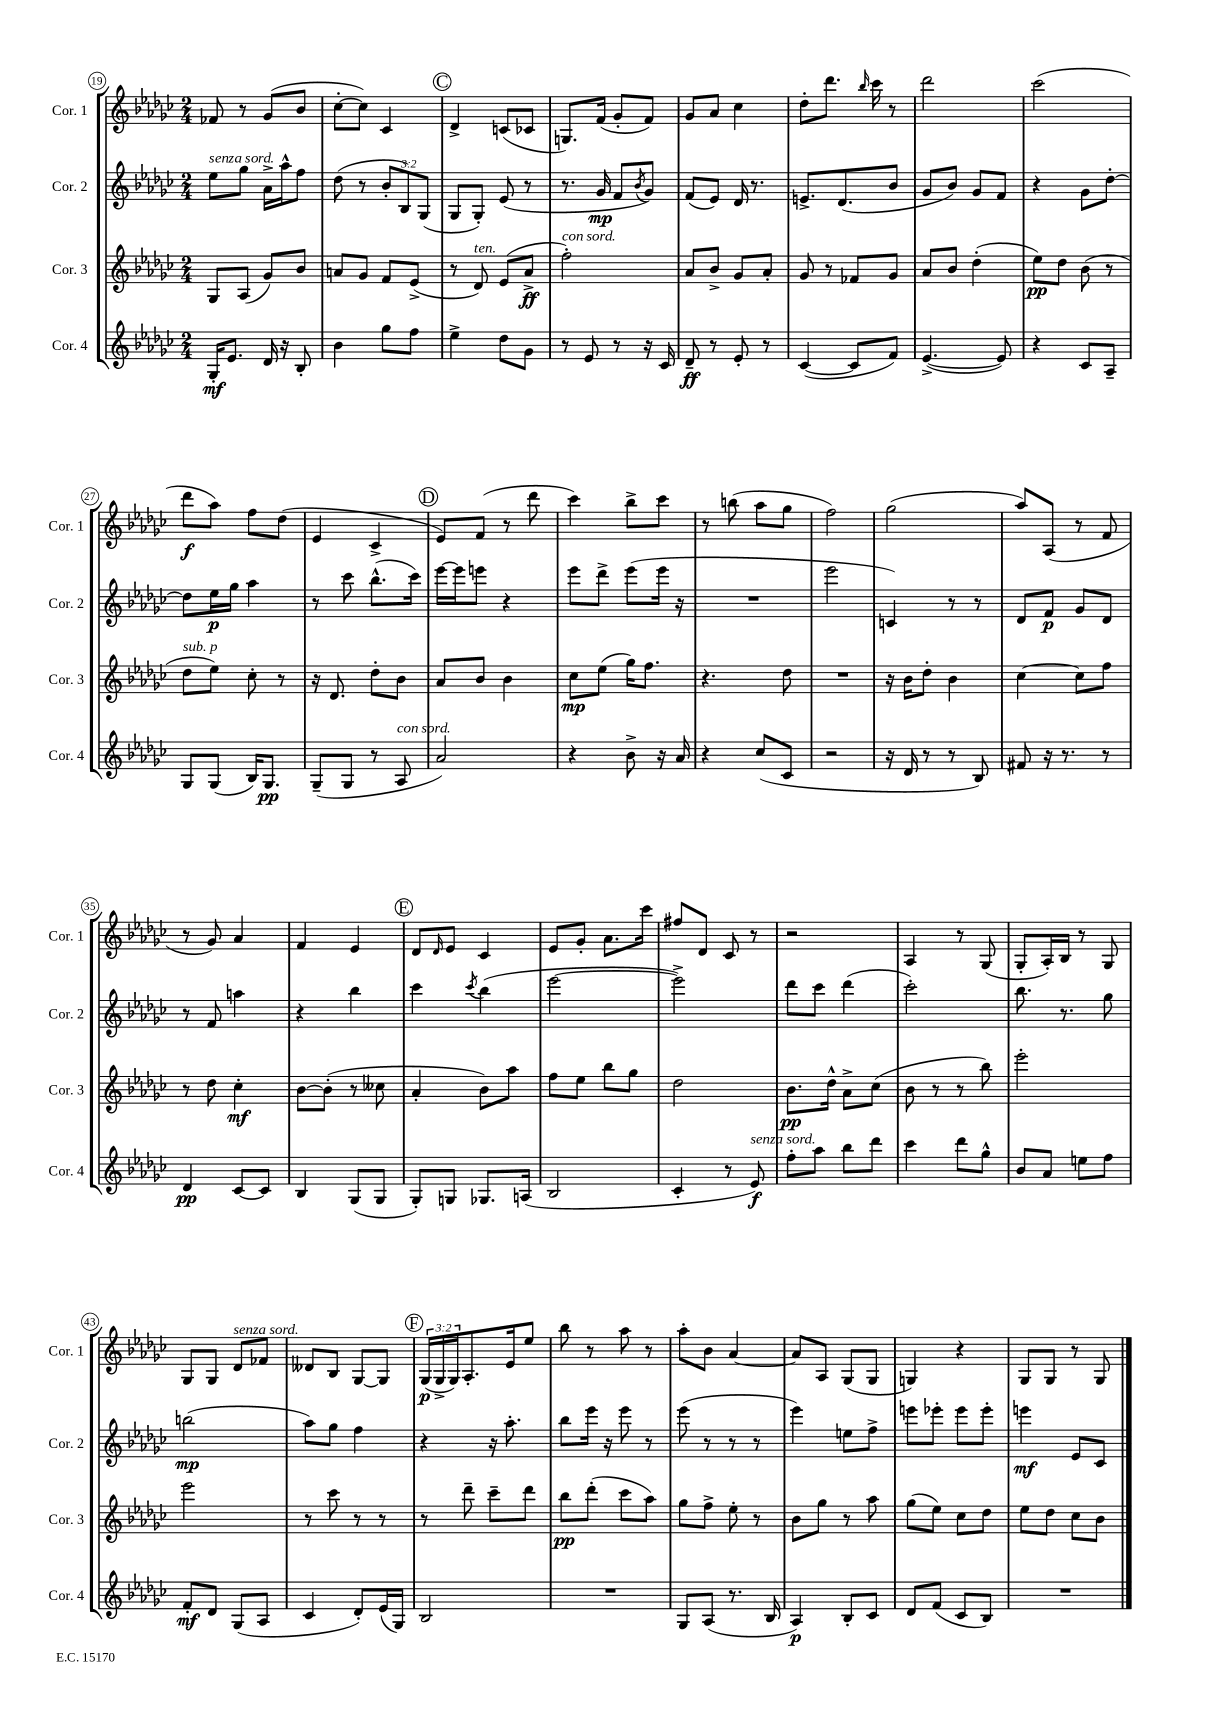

**kern	**dynam	**kern	**dynam	**kern	**dynam	**kern	**dynam
*part4	*part4	*part3	*part3	*part2	*part2	*part1	*part1
*staff4	*staff4	*staff3	*staff3	*staff2	*staff2	*staff1	*staff1
*I"Cor. 4	*	*I"Cor. 3	*	*I"Cor. 2	*	*I"Cor. 1	*
*I'Cor. 4	*	*I'Cor. 3	*	*I'Cor. 2	*	*I'Cor. 1	*
*clefG2	*	*clefG2	*	*clefG2	*	*clefG2	*
*k[b-e-a-d-g-c-]	*	*k[b-e-a-d-g-c-]	*	*k[b-e-a-d-g-c-]	*	*k[b-e-a-d-g-c-]	*
*M2/4	*	*M2/4	*	*M2/4	*	*M2/4	*
=19	=19	=19	=19	=19	=19	=19	=19
!	!	!	!	!LO:TX:a:i:t=senza sord.	!	!	!
16G-'/KL	mf	8G-/L	.	8ee-\L	.	8f-X/	.
8.e-/J	.	.	.	.	.	.	.
.	.	(8A-/J	.	8gg-\J	.	8r	.
16d-/	.	8g-/L)	.	16a-^\LL	.	(8g-/L	.
16r	.	.	.	16aa-^^\J	.	.	.
8B-'/	.	8b-/J	.	8ff\J	.	8b-/J	.
=20	=20	=20	=20	=20	=20	=20	=20
4b-\	.	8an/L	.	(8dd-\	.	[8cc-'\L	.
.	.	8g-/J	.	8r	.	8cc-\J])	.
8gg-\L	.	8f/L	.	12b-'/L	.	4c-/	.
.	.	.	.	12B-/)	.	.	.
8ff\J	.	(8e-^/J	.	.	.	.	.
.	.	.	.	(12G-/J	.	.	.
!!LO:REH:place=s1:t=C
=21	=21	=21	=21	=21	=21	=21	=21
4ee-^\	.	8r	.	8G-/L	.	4d-^/	.
!	!	!LO:TX:a:i:t=ten.	!	!	!	!	!
.	.	8d-/)	.	8G-'/J)	.	.	.
8dd-\L	.	(8e-/L	.	(8e-/	.	(8cn/L	.
8g-\J	.	8a-^/J	ff	8r	.	8c-X/J	.
=22	=22	=22	=22	=22	=22	=22	=22
!	!	!LO:TX:a:i:t=con sord.	!	!	!	!	!
8r	.	2ff'\)	.	8.r	.	8.Gn/L)	.
8e-/	.	.	.	.	.	.	.
.	.	.	.	16g-/	mp	(16f/Jk	.
8r	.	.	.	8f/L	.	8g-'/L	.
.	.	.	.	8qb-/	.	.	.
16r	.	.	.	8g-/J)	.	8f/J)	.
16c-/	.	.	.	.	.	.	.
=23	=23	=23	=23	=23	=23	=23	=23
8d-~/	ff	8a-/L	.	(8f/L	.	8g-/L	.
8r	.	8b-^/J	.	8e-/J)	.	8a-/J	.
8e-'/	.	8g-/L	.	16d-/	.	4cc-\	.
.	.	.	.	8.r	.	.	.
8r	.	8a-'/J	.	.	.	.	.
=24	=24	=24	=24	=24	=24	=24	=24
([4c-/	.	8g-/	.	8.en^/L	.	8dd-'\L	.
.	.	8r	.	.	.	8.ddd-\J	.
.	.	.	.	(8.d-/	.	.	.
8c-/L]	.	8f-X/L	.	.	.	.	.
.	.	.	.	.	.	16qqbb-/	.
.	.	.	.	.	.	16ccc-\	.
8f/J)	.	8g-/J	.	8b-/J	.	8r	.
=25	=25	=25	=25	=25	=25	=25	=25
([4.e-^/	.	8a-/L	.	8g-/L	.	2ddd-\	.
.	.	8b-/J	.	8b-/J)	.	.	.
.	.	(4dd-'\	.	8g-/L	.	.	.
8e-/])	.	.	.	8f/J	.	.	.
=26	=26	=26	=26	=26	=26	=26	=26
4r	.	8ee-\L)	pp	4r	.	(2ccc-\	.
.	.	8dd-\J	.	.	.	.	.
8c-/L	.	(8b-\	.	8g-\L	.	.	.
8A-~/J	.	8r	.	[8dd-'\J	.	.	.
!!LO:LB:g=z
=27	=27	=27	=27	=27	=27	=27	=27
!	!	!LO:TX:a:i:t=sub. p	!	!	!	!	!
8G-/L	.	8dd-\L	.	8dd-\L]	.	8ddd-\L	f
(8G-/J	.	8ee-\J)	.	16ee-\L	p	8aa-\J)	.
.	.	.	.	16gg-\JJ	.	.	.
16B-/KL)	.	8cc-'\	.	4aa-\	.	8ff\L	.
8.G-/J	pp	.	.	.	.	.	.
.	.	8r	.	.	.	(8dd-\J	.
=28	=28	=28	=28	=28	=28	=28	=28
(8G-~/L	.	16r	.	8r	.	4e-/	.
.	.	8.d-/	.	.	.	.	.
8G-/J	.	.	.	8ccc-\	.	.	.
8r	.	8dd-'\L	.	(8.bb-^^\L	.	4c-^/	.
!LO:TX:a:i:t=con sord.	!	!	!	!	!	!	!
8A-/	.	8b-\J	.	.	.	.	.
.	.	.	.	16ccc-\Jk)	.	.	.
!!LO:REH:place=s1:t=D
=29	=29	=29	=29	=29	=29	=29	=29
2a-/)	.	8a-/L	.	[16eee-\LL	.	8e-/L)	.
.	.	.	.	16eee-\J]	.	.	.
.	.	8b-/J	.	8eeen\J	.	(8f/J	.
.	.	4b-\	.	4r	.	8r	.
.	.	.	.	.	.	8ddd-\	.
=30	=30	=30	=30	=30	=30	=30	=30
4r	.	8cc-\L	mp	8eee-\L	.	4ccc-\)	.
.	.	(8ee-\J	.	8ddd-^\J	.	.	.
8b-^\	.	16gg-\KL)	.	(8eee-\L	.	8bb-^\L	.
.	.	8.ff\J	.	.	.	.	.
16r	.	.	.	16eee-\Jk	.	8ccc-\J	.
16a-/	.	.	.	16r	.	.	.
=31	=31	=31	=31	=31	=31	=31	=31
4r	.	4.r	.	2r	.	8r	.
.	.	.	.	.	.	(8bbn\	.
(8cc-/L	.	.	.	.	.	8aa-\L	.
8c-/J	.	8dd-\	.	.	.	8gg-\J	.
=32	=32	=32	=32	=32	=32	=32	=32
2r	.	2r	.	2eee-\	.	2ff\)	.
=33	=33	=33	=33	=33	=33	=33	=33
16r	.	16r	.	4cn/)	.	(2gg-\	.
16d-/	.	16b-\KL	.	.	.	.	.
8r	.	8dd-'\J	.	.	.	.	.
8r	.	4b-\	.	8r	.	.	.
8B-/)	.	.	.	8r	.	.	.
=34	=34	=34	=34	=34	=34	=34	=34
8f#X/	.	[4cc-\	.	8d-/L	.	8aa-/L)	.
16r	.	.	.	8f/J	p	(8A-/J	.
8.r	.	.	.	.	.	.	.
.	.	8cc-\L]	.	8g-/L	.	8r	.
8r	.	8ff\J	.	8d-/J	.	8f/	.
!!LO:LB:g=z
=35	=35	=35	=35	=35	=35	=35	=35
4d-/	pp	8r	.	8r	.	8r	.
.	.	8dd-\	.	8f/	.	8g-/)	.
[8c-/L	.	4cc-'\	mf	4aan\	.	4a-/	.
8c-/J]	.	.	.	.	.	.	.
=36	=36	=36	=36	=36	=36	=36	=36
4B-/	.	[8b-\L	.	4r	.	4f/	.
.	.	(8b-'\J]	.	.	.	.	.
(8G-/L	.	8r	.	4bb-\	.	4e-/	.
8G-/J	.	8cc--X\	.	.	.	.	.
!!LO:REH:place=s1:t=E
=37	=37	=37	=37	=37	=37	=37	=37
8G-'/L)	.	4a-'/	.	4ccc-\	.	8d-/L	.
.	.	.	.	.	.	16qqd-/	.
8Gn/J	.	.	.	.	.	8e-/J	.
.	.	.	.	8qccc-/	.	.	.
8.G-X/L	.	8b-\L)	.	(4bb-\	.	4c-/	.
.	.	8aa-\J	.	.	.	.	.
(16An/Jk	.	.	.	.	.	.	.
=38	=38	=38	=38	=38	=38	=38	=38
2B-/	.	8ff\L	.	[2eee-\	.	8e-/L	.
.	.	8ee-\J	.	.	.	8g-'/J	.
.	.	8bb-\L	.	.	.	8.a-\L	.
.	.	8gg-\J	.	.	.	.	.
.	.	.	.	.	.	16ccc-\Jk	.
=39	=39	=39	=39	=39	=39	=39	=39
4c-'/	.	2dd-\	.	2eee-^\])	.	8ff#X/L	.
.	.	.	.	.	.	8d-/J	.
8r	.	.	.	.	.	8c-/	.
!LO:TX:a:i:t=senza sord.	!	!	!	!	!	!	!
8e-/)	f	.	.	.	.	8r	.
=40	=40	=40	=40	=40	=40	=40	=40
8ff'\L	.	8.b-\L	pp	8ddd-\L	.	2r	.
8aa-\J	.	.	.	8ccc-\J	.	.	.
.	.	16dd-^^\Jk	.	.	.	.	.
8bb-\L	.	8a-^\L	.	(4ddd-\	.	.	.
8ddd-\J	.	(8cc-\J	.	.	.	.	.
=41	=41	=41	=41	=41	=41	=41	=41
4ccc-\	.	8b-\	.	2ccc-'\)	.	4A-/	.
.	.	8r	.	.	.	.	.
8ddd-\L	.	8r	.	.	.	8r	.
8gg-^^\J	.	8bb-\)	.	.	.	(8G-/	.
=42	=42	=42	=42	=42	=42	=42	=42
8b-/L	.	2eee-'\	.	8.bb-\	.	8G-'/L	.
8a-/J	.	.	.	.	.	16A-'/L)	.
.	.	.	.	8.r	.	16B-/JJ	.
8een\L	.	.	.	.	.	8r	.
8ff\J	.	.	.	8gg-\	.	8G-/	.
!!LO:LB:g=z
=43	=43	=43	=43	=43	=43	=43	=43
8f'/L	mf	2eee-\	.	(2bbn\	mp	8G-/L	.
8d-/J	.	.	.	.	.	8G-/J	.
!	!	!	!	!	!	!LO:TX:a:i:t=senza sord.	!
(8G-/L	.	.	.	.	.	8d-/L	.
8A-/J	.	.	.	.	.	8f-X/J	.
=44	=44	=44	=44	=44	=44	=44	=44
4c-/	.	8r	.	8aa-\L)	.	8d--X/L	.
.	.	8ccc-\	.	8gg-\J	.	8B-/J	.
8d-'/L)	.	8r	.	4ff\	.	[8G-/L	.
(16e-/L	.	8r	.	.	.	8G-/J]	.
16G-/JJ)	.	.	.	.	.	.	.
!!LO:REH:place=s1:t=F
=45	=45	=45	=45	=45	=45	=45	=45
2B-/	.	8r	.	4r	.	(24G-/LL	p
.	.	.	.	.	.	24G-^/	.
.	.	.	.	.	.	24G-/J)	.
.	.	8ddd-~\	.	.	.	8.A-'/	.
.	.	8ccc-~\L	.	16r	.	.	.
.	.	.	.	8.aa-'\	.	16e-/k	.
.	.	8ddd-\J	.	.	.	8ee-/J	.
=46	=46	=46	=46	=46	=46	=46	=46
2r	.	8bb-\L	pp	8bb-\L	.	8bb-\	.
.	.	(8ddd-'\J	.	16eee-\Jk	.	8r	.
.	.	.	.	16r	.	.	.
.	.	8ccc-\L	.	8eee-\	.	8aa-\	.
.	.	8aa-\J)	.	8r	.	8r	.
=47	=47	=47	=47	=47	=47	=47	=47
8G-/L	.	8gg-\L	.	(8eee-\	.	8aa-'\L	.
(8A-/J	.	8ff^\J	.	8r	.	8b-\J	.
8.r	.	8ee-'\	.	8r	.	[4a-/	.
.	.	8r	.	8r	.	.	.
16B-/	.	.	.	.	.	.	.
=48	=48	=48	=48	=48	=48	=48	=48
4A-/)	p	8b-\L	.	4eee-\)	.	8a-/L]	.
.	.	8gg-\J	.	.	.	8A-/J	.
8B-'/L	.	8r	.	8een\L	.	(8G-/L	.
8c-/J	.	8aa-\	.	8ff^\J	.	8G-/J	.
=49	=49	=49	=49	=49	=49	=49	=49
8d-/L	.	(8gg-\L	.	8eeen\L	.	4Gn/)	.
(8f/J	.	8ee-\J)	.	8eee-X'\J	.	.	.
8c-/L	.	8cc-\L	.	8eee-\L	.	4r	.
8B-/J)	.	8dd-\J	.	8eee-'\J	.	.	.
=50	=50	=50	=50	=50	=50	=50	=50
2r	.	8ee-\L	.	4eeen\	mf	8G-/L	.
.	.	8dd-\J	.	.	.	8G-/J	.
.	.	8cc-\L	.	8e-/L	.	8r	.
.	.	8b-\J	.	8c-/J	.	8G-/	.
==	==	==	==	==	==	==	==
*-	*-	*-	*-	*-	*-	*-	*-
